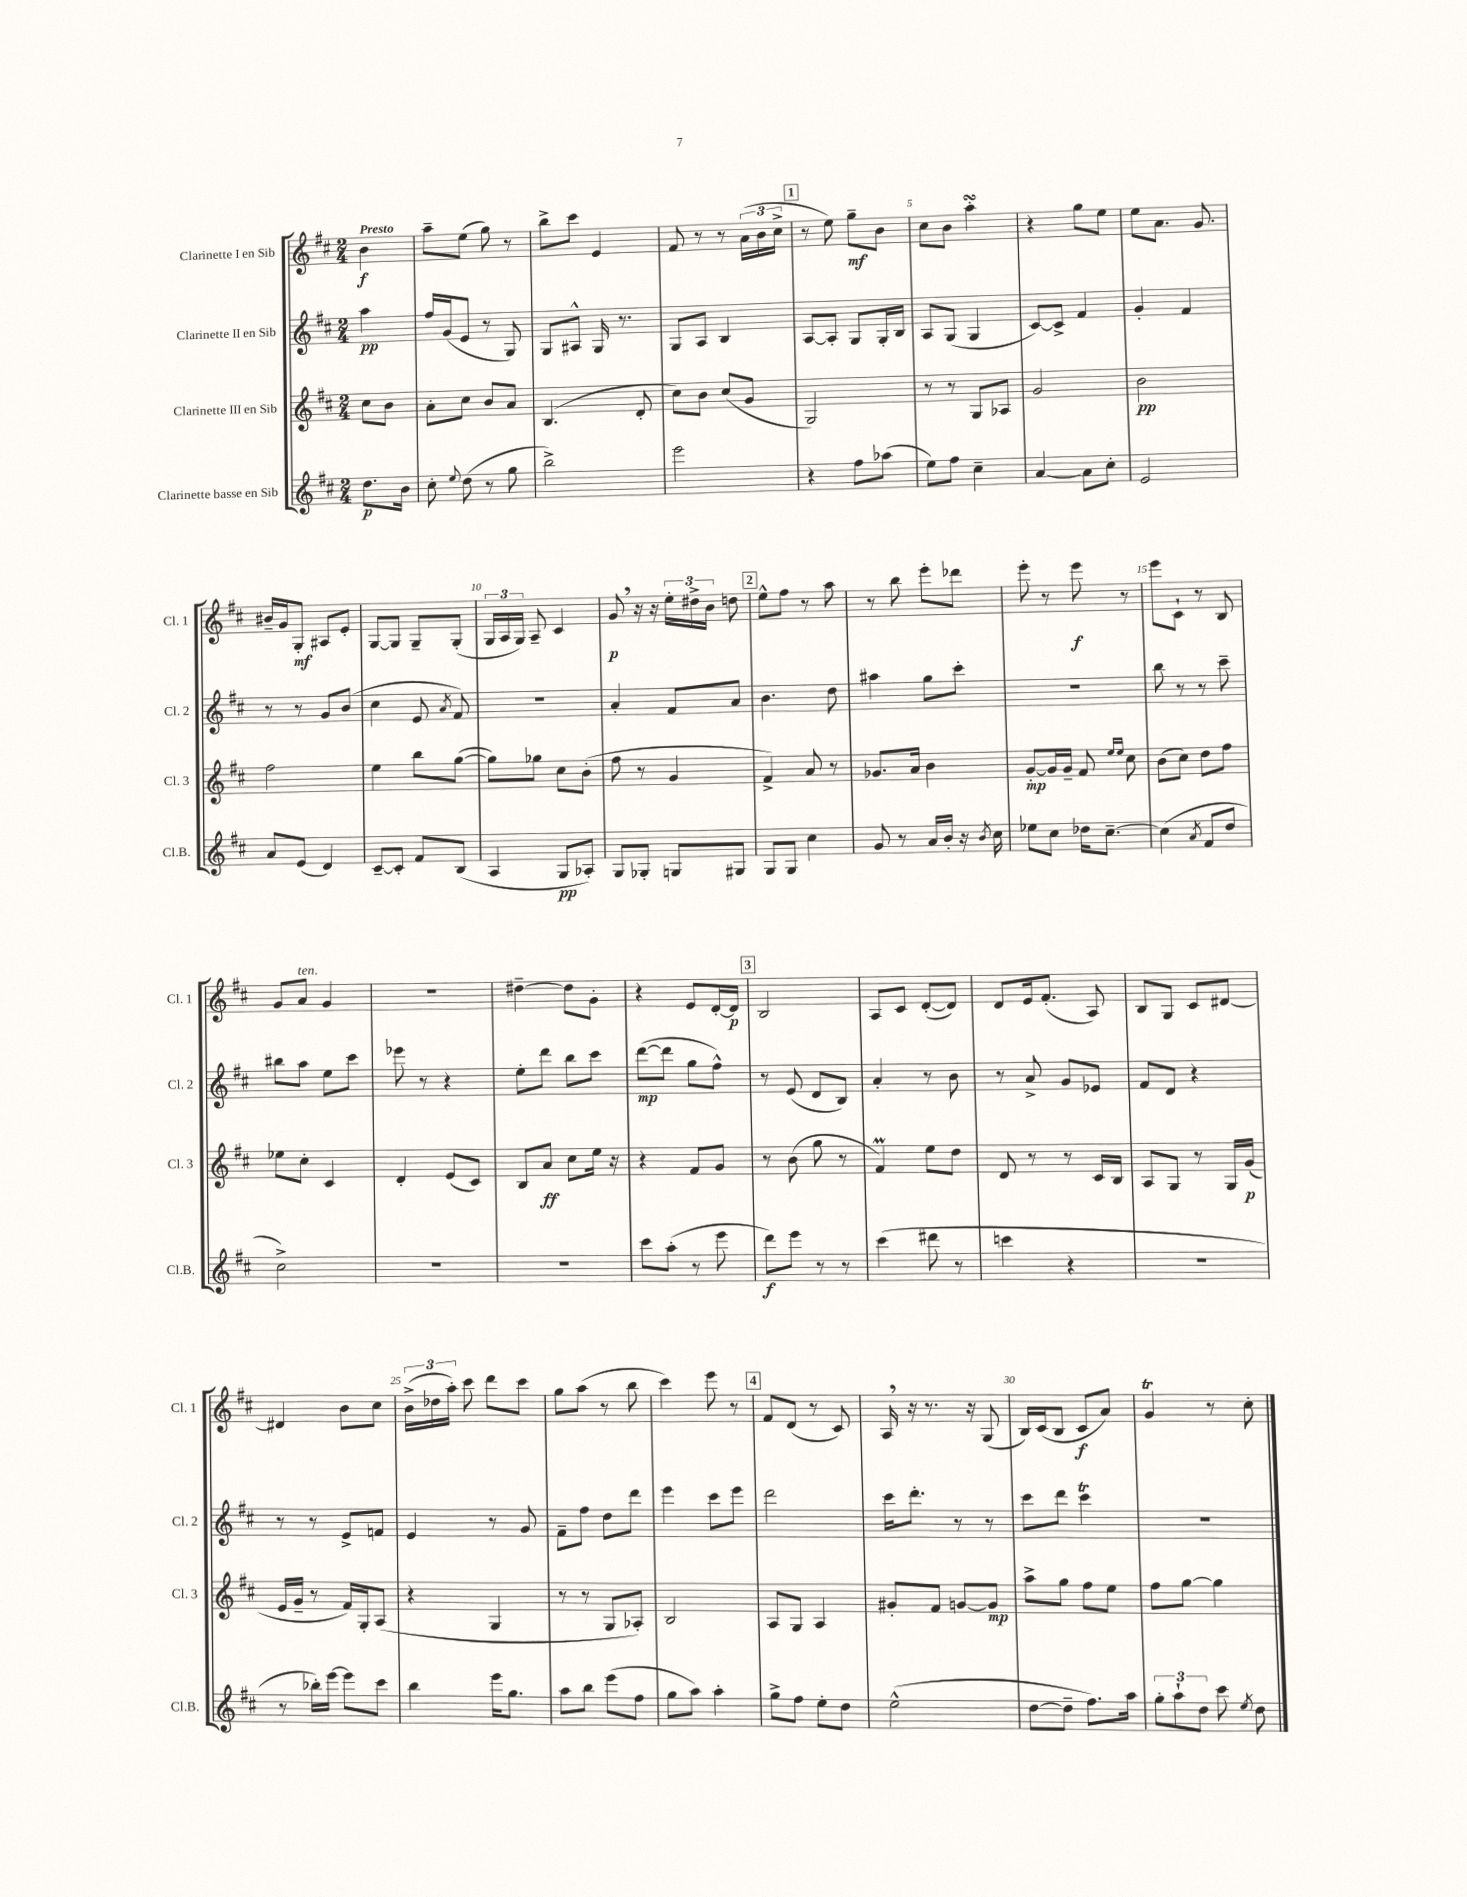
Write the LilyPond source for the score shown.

<<
\new StaffGroup <<
\new Staff = "s0" \with { instrumentName = "Clarinette I en Sib" shortInstrumentName = "Cl. 1" } {
    \clef treble \key d \major \numericTimeSignature \time 2/4 \partial 4 \tempo "Presto"
    \autoBeamOff b'4\f |
    a''8[-- e''8]( g''8) r8 |
    b''8[-> cis'''8] e'4 |
    fis'8 r8 r8 \tuplet 3/2 { a'16[( b'16 cis''16]-> } |
    \mark \markup { \box "1" } r8 e''8) g''8[--\mf b'8] |
    cis''8[ b'8] a''4-.\turn |
    r4 g''8[ e''8] |
    e''8[ a'8.] g'8. |
    bis'16[-- g'16 g8]-.\mf ais8[ e'8]-. |
    g8[~ g8] g8[-- g8]-.( |
    \tuplet 3/2 { g16[ a16 g16]) } a8-- cis'4 |
    g'8\p \breathe r16 r16 \tuplet 3/2 { e''16[-. dis''16-> b'16] } d''8 |
    \mark \markup { \box "2" } e''8[-^ fis''8] r8 a''8 |
    r8 b''8 e'''8[-. des'''8] |
    e'''8-. r8 e'''8\f r8 |
    e'''8[ cis'8]-! r8 b8 |
    g'8[ a'8]^\markup { \italic "ten." } g'4 |
    r2 |
    dis''4~-- dis''8[ g'8]-. |
    r4 e'8[ d'16~-. d'16]\p |
    \mark \markup { \box "3" } b2 |
    a8[ cis'8] d'8[~-.( d'8]) |
    d'8[ e'16 fis'8.]-.( a8) |
    b8[ g8] cis'8[ dis'8]~ |
    dis'4 b'8[ cis''8] |
    \tuplet 3/2 { b'16[->( des''16 a''16]-.) } cis'''8 d'''8[ cis'''8] |
    g''8[ a''8]( r8 b''8 |
    cis'''4) e'''8 r8 |
    \mark \markup { \box "4" } fis'8[ d'8]( r8 cis'8) |
    a16 \breathe r16 r8. r16 g8( |
    b16[) cis'16( b8] cis'8[\f a'8]) |
    g'4\trill r8 cis''8-. \bar "|." |
}
\new Staff = "s1" \with { instrumentName = "Clarinette II en Sib" shortInstrumentName = "Cl. 2" } {
    \clef treble \key d \major \numericTimeSignature \time 2/4 \partial 4
    \autoBeamOff a''4\pp |
    fis''16[ g'16( e'8] r8 g8) |
    g8[ ais8]-^ g16 r8. |
    g8[ a8] b4 |
    \mark \markup { \box "1" } a8[~ a8]-. g8[ g16-. b16] |
    a8[ g8]( g4 |
    cis'8[~) cis'8]-> fis'4 |
    g'4-. fis'4 |
    r8 r8 g'8[ b'8]( |
    cis''4 e'8 \acciaccatura { a'8 } fis'8) |
    r2 |
    a'4-. fis'8[ a'8] |
    \mark \markup { \box "2" } b'4. d''8 |
    ais''4 g''8[ cis'''8]-. |
    R2 |
    b''8 r8 r8 cis'''8-- |
    bis''8[ a''8] e''8[ cis'''8] |
    ees'''8 r8 r4 |
    e''8[-. d'''8] b''8[ cis'''8] |
    d'''8[~\mp( d'''8] g''8[ fis''8]-^) |
    \mark \markup { \box "3" } r8 e'8( d'8[ b8]) |
    a'4-. r8 b'8 |
    r8 a'8-> g'8[ ees'8] |
    fis'8[ d'8] r4 |
    r8 r8 e'8[-> f'8] |
    e'4 r8 g'8 |
    fis'8[-- fis''8] d''8[ d'''8] |
    e'''4 cis'''8[ e'''8] |
    \mark \markup { \box "4" } d'''2 |
    cis'''16[ d'''8.]-. r8 r8 |
    cis'''8[ d'''8] cis'''4\trill |
    R2 \bar "|." |
}
\new Staff = "s2" \with { instrumentName = "Clarinette III en Sib" shortInstrumentName = "Cl. 3" } {
    \clef treble \key d \major \numericTimeSignature \time 2/4 \partial 4
    \autoBeamOff cis''8[ b'8] |
    a'8[-. cis''8] b'8[ a'8] |
    b4.( d'8-. |
    cis''8[) b'8] cis''8[( g'8] |
    \mark \markup { \box "1" } g2) |
    r8 r8 g8[ aes8] |
    g'2 |
    b'2\pp |
    fis''2 |
    e''4 b''8[ g''8]~( |
    g''8[) ges''8] cis''8[ b'8]-.( |
    fis''8 r8 g'4 |
    \mark \markup { \box "2" } fis'4->) a'8 r8 |
    ges'8.[ a'16] b'4 |
    g'8[~-.\mp g'16 g'16]-- fis'8 \grace { e''16[ e''16] } cis''8 |
    b'8[( cis''8]) d''8[ fis''8] |
    ees''8[ cis''8]-. cis'4 |
    d'4-. e'8[( cis'8]) |
    b8[ a'8]\ff cis''8[ e''16] r16 |
    r4 fis'8[ g'8] |
    \mark \markup { \box "3" } r8 b'8( g''8 r8 |
    fis'4\prall) e''8[ d''8] |
    d'8 r8 r8 cis'16[ b16] |
    a8[ g8] r8 g16[ g'16]\p( |
    e'16[ g'16]-- r8 fis'16[) g16-. a8]( |
    r4 g4 |
    r8 r8 g8[ aes8]-.) |
    b2 |
    \mark \markup { \box "4" } a8[ g8] a4 |
    gis'8[-. fis'8] g'8[~ g'8]\mp |
    a''8[-> g''8] fis''8[ e''8] |
    fis''8[ g''8]~ g''4 \bar "|." |
}
\new Staff = "s3" \with { instrumentName = "Clarinette basse en Sib" shortInstrumentName = "Cl.B." } {
    \clef treble \key d \major \numericTimeSignature \time 2/4 \partial 4
    \autoBeamOff d''8.[\p b'16] |
    cis''8-. \appoggiatura { e''8 } d''8( r8 g''8 |
    b''2->) |
    e'''2 |
    \mark \markup { \box "1" } r4 fis''8[ aes''8]( |
    e''8[) fis''8] cis''4-- |
    a'4~ a'8[ cis''8]-. |
    e'2 |
    a'8[ e'8]( d'4) |
    cis'8[~-- cis'8]-. fis'8[ b8]( |
    a4 g8[\pp aes8]-.) |
    g8[ ges8]-. g8[ gis8] |
    \mark \markup { \box "2" } g8[ g8] cis''4 |
    g'8 r8 a'16[ b'16]-. r16 \acciaccatura { b'8 } cis''16 |
    ees''8[ cis''8] des''16[ cis''8.]~-- |
    cis''4( \acciaccatura { a'8 } fis'8[ d''8] |
    cis''2->) |
    R2 |
    R2 |
    cis'''8[ a''8]-.( r8 e'''8 |
    \mark \markup { \box "3" } d'''8[\f) e'''8] r8 r8 |
    cis'''4( dis'''8 r8 |
    c'''4 r4 |
    R2 |
    r8 bes''16[-.) e'''16]~ e'''8[ cis'''8] |
    b''4 e'''16[ g''8.] |
    a''8[ b''8] e'''8[( fis''8] |
    g''8[ a''8]) a''4-. |
    \mark \markup { \box "4" } g''8[-> fis''8] e''8[-. d''8] |
    e''2-^( |
    d''8[~ d''8]-- fis''8.[) a''16] |
    \tuplet 3/2 { g''8[-. a''8-! d''8] } cis'''8 \acciaccatura { e''8 } d''8 \bar "|." |
}
>>
>>
\layout { \context { \Score \override BarNumber.break-visibility = ##(#f #t #t) barNumberVisibility = #(every-nth-bar-number-visible 5) } }
